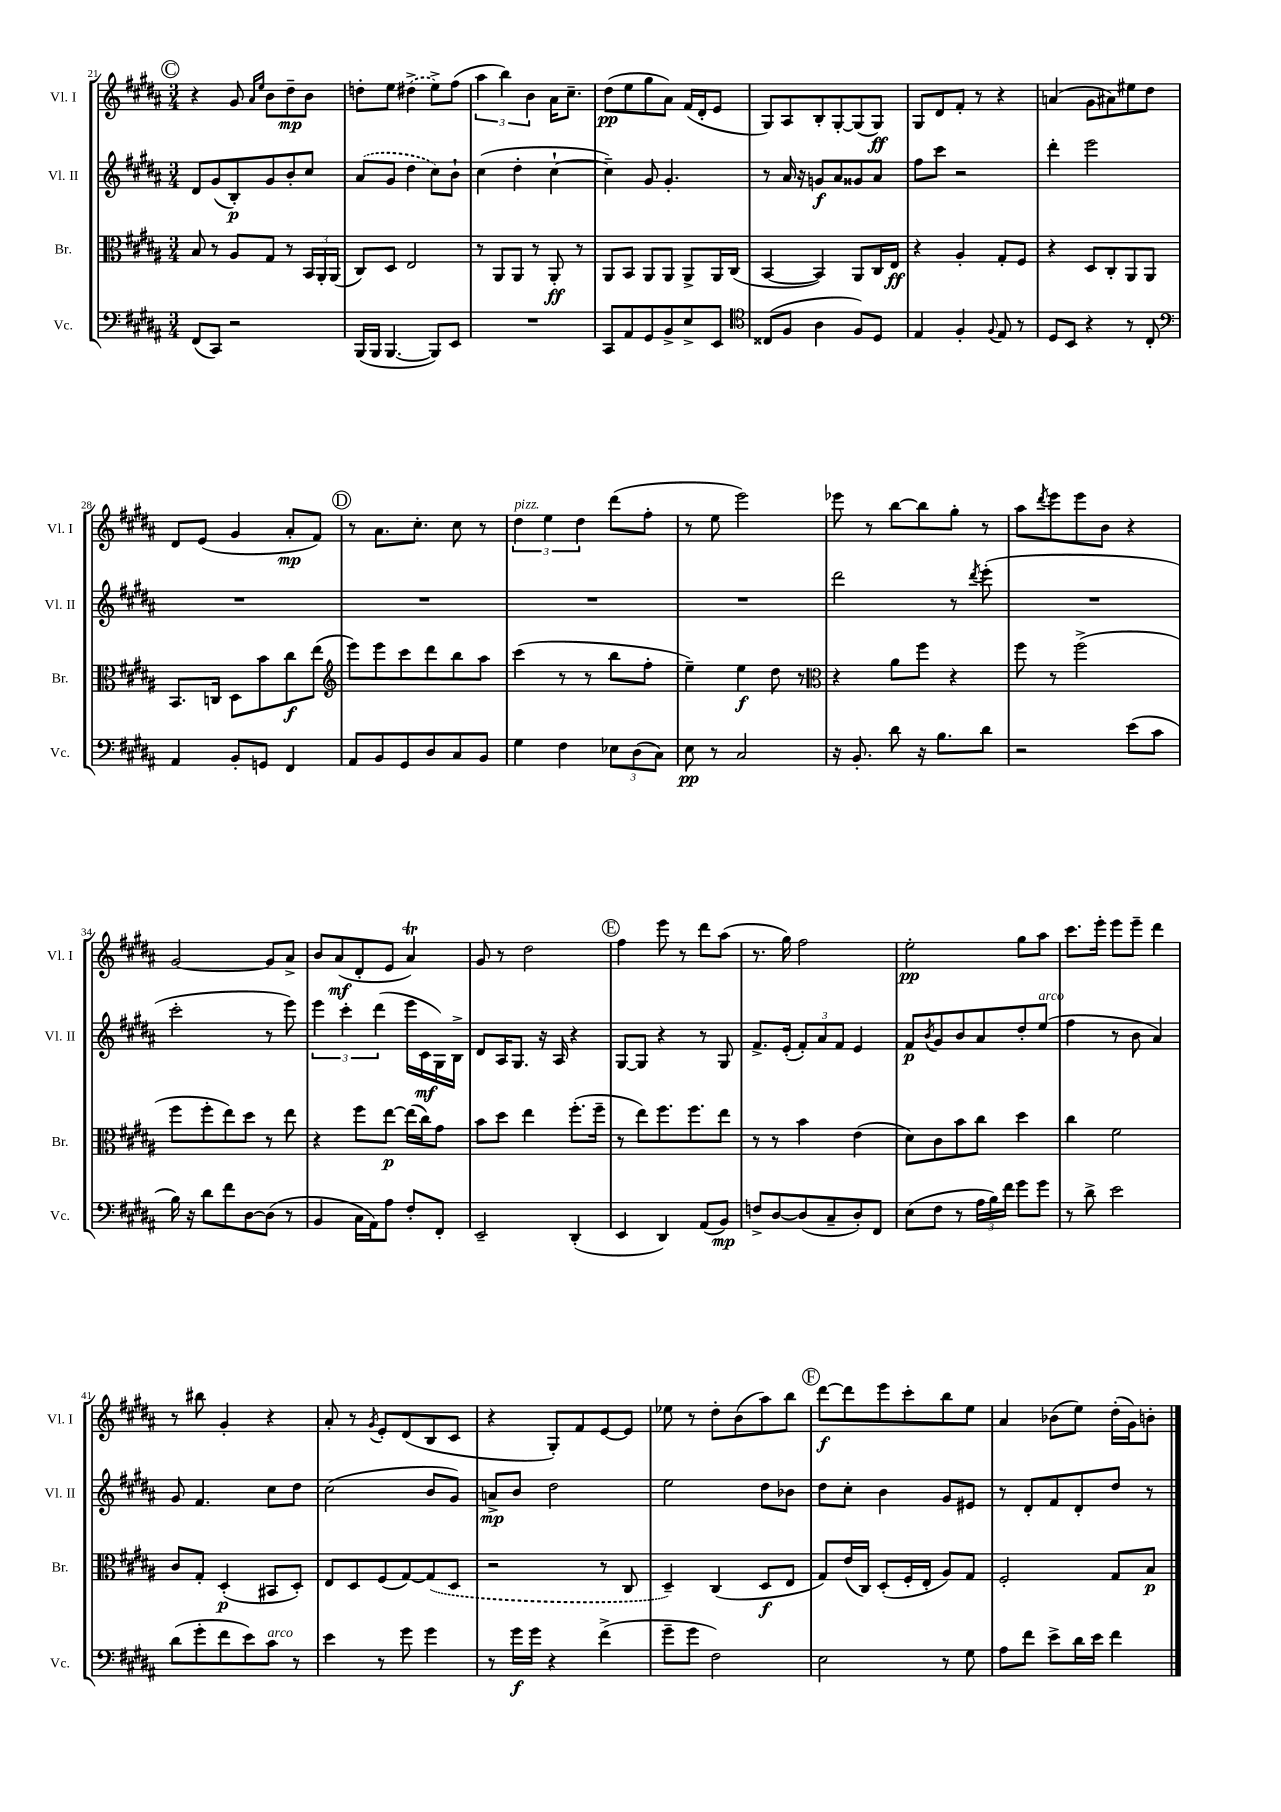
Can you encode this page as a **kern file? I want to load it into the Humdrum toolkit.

**kern	**dynam	**kern	**dynam	**kern	**dynam	**kern	**dynam
*part4	*part4	*part3	*part3	*part2	*part2	*part1	*part1
*staff4	*staff4	*staff3	*staff3	*staff2	*staff2	*staff1	*staff1
*I"Vc.	*	*I"Br.	*	*I"Vl. II	*	*I"Vl. I	*
*I'Vc.	*	*I'Br.	*	*I'Vl. II	*	*I'Vl. I	*
*clefF4	*	*clefC3	*	*clefG2	*	*clefG2	*
*k[f#c#g#d#a#]	*	*k[f#c#g#d#a#]	*	*k[f#c#g#d#a#]	*	*k[f#c#g#d#a#]	*
*M3/4	*	*M3/4	*	*M3/4	*	*M3/4	*
!!LO:REH:place=s1:t=C
=21	=21	=21	=21	=21	=21	=21	=21
(8FF#/L	.	8B/	.	8d#/L	.	4r	.
8CC#/J)	.	8r	.	(8g#/	.	.	.
2r	.	8A#/L	.	8B'/)	p	8g#/	.
.	.	.	.	.	.	16qqa#/LL	.
.	.	.	.	.	.	16qqee/JJ	.
.	.	8G#/J	.	8g#/	.	8b\L	.
.	.	8r	.	8b'/	.	8dd#~\	mp
.	.	24BB/LL	.	8cc#/J	.	8b\J	.
.	.	24AA#'/	.	.	.	.	.
.	.	(24AA#/JJ	.	.	.	.	.
=22	=22	=22	=22	=22	=22	=22	=22
(16BBB/LL	.	8C#/L)	.	(8a#/L	.	8ddn'\L	.
16BBB/JJ	.	.	.	.	.	.	.
[4.BBB/	.	8D#/J	.	8g#/J	.	8ee\J	.
.	.	2E/	.	4dd#\	.	(4dd#X^\	.
8BBB/L])	.	.	.	8cc#\L)	.	8ee^\L)	.
8EE/J	.	.	.	8b`\J	.	(8ff#\J	.
=23	=23	=23	=23	=23	=23	=23	=23
2.r	.	8r	.	(4cc#\	.	6aa#\	.
.	.	8AA#/L	.	.	.	.	.
.	.	.	.	.	.	6bb\)	.
.	.	8AA#/J	.	4dd#'\	.	.	.
.	.	.	.	.	.	6b\	.
.	.	8r	.	.	.	.	.
.	.	8AA#'/	ff	[4cc#`\	.	16a#\KL	.
.	.	.	.	.	.	8.cc#~\J	.
.	.	8r	.	.	.	.	.
=24	=24	=24	=24	=24	=24	=24	=24
8CC#/L	.	8AA#/L	.	4cc#~\])	.	(8dd#\L	pp
8AA#/	.	8BB/J	.	.	.	8ee\	.
8GG#/	.	8AA#/L	.	8g#/	.	8gg#\	.
8BB^/	.	8AA#/J	.	4.g#'/	.	8a#\J)	.
8E^/	.	8AA#^/L	.	.	.	(16f#/LL	.
.	.	.	.	.	.	16d#'/J	.
8EE/J	.	16AA#/L	.	.	.	8e/J	.
.	.	(16C#/JJ	.	.	.	.	.
=25	=25	=25	=25	=25	=25	=25	=25
*clefC4	*	*	*	*	*	*	*
(8C##X/L	.	[4BB/	.	8r	.	8G#/L)	.
8F#/J	.	.	.	16a#/	.	8A#/	.
.	.	.	.	16r	.	.	.
4A#\	.	4BB/])	.	8gn/L	f	8B'/	.
.	.	.	.	8a#/	.	[8G#'/	.
8F#/L)	.	8AA#/L	.	8g##X/	.	(8G#/]	.
8D#/J	.	16C#/L	.	8a#/J	.	8G#/J)	ff
.	.	16E/JJ	ff	.	.	.	.
=26	=26	=26	=26	=26	=26	=26	=26
4E/	.	4r	.	8ff#\L	.	8G#/L	.
.	.	.	.	8ccc#\J	.	8d#/	.
4F#'/	.	4A#'/	.	2r	.	8f#'/J	.
.	.	.	.	.	.	8r	.
8qqF#/	.	.	.	.	.	.	.
8E/	.	8G#'/L	.	.	.	4r	.
8r	.	8F#/J	.	.	.	.	.
=27	=27	=27	=27	=27	=27	=27	=27
8D#/L	.	4r	.	4ddd#'\	.	(4an/	.
8BB/J	.	.	.	.	.	.	.
4r	.	8D#/L	.	2eee\	.	8g#\L	.
.	.	8C#'/	.	.	.	8a#X\)	.
8r	.	8AA#/	.	.	.	8ee#X\	.
8C#'/	.	8AA#/J	.	.	.	8dd#\J	.
!!LO:LB:g=z
=28	=28	=28	=28	=28	=28	=28	=28
*clefF4	*	*	*	*	*	*	*
4AA#/	.	8.BB/L	.	2.r	.	8d#/L	.
.	.	.	.	.	.	(8e/J	.
.	.	16Cn/Jk	.	.	.	.	.
8BB'/L	.	8D#\L	.	.	.	4g#/	.
8GGn/J	.	8b\	.	.	.	.	.
4FF#/	.	8cc#\	f	.	.	8a#'/L	mp
.	.	(8ee\J	.	.	.	8f#/J)	.
!!LO:REH:place=s1:t=D
=29	=29	=29	=29	=29	=29	=29	=29
*	*	*clefG2	*	*	*	*	*
8AA#/L	.	8eee\L)	.	2.r	.	8r	.
8BB/	.	8eee\	.	.	.	8.a#\L	.
8GG#/	.	8ccc#\	.	.	.	.	.
.	.	.	.	.	.	8.cc#'\J	.
8D#/	.	8ddd#\	.	.	.	.	.
8C#/	.	8bb\	.	.	.	8cc#\	.
8BB/J	.	8aa#\J	.	.	.	8r	.
=30	=30	=30	=30	=30	=30	=30	=30
!	!	!	!	!	!	!LO:TX:a:i:t=pizz.	!
4G#\	.	(4ccc#\	.	2.r	.	6dd#\	.
.	.	.	.	.	.	6ee\	.
4F#\	.	8r	.	.	.	.	.
.	.	.	.	.	.	6dd#\	.
.	.	8r	.	.	.	.	.
12E-X\L	.	8bb\L	.	.	.	(8ddd#\L	.
(12D#\	.	.	.	.	.	.	.
.	.	8ff#'\J	.	.	.	8ff#'\J	.
12C#\J)	.	.	.	.	.	.	.
=31	=31	=31	=31	=31	=31	=31	=31
8E\	pp	4ee~\)	.	2.r	.	8r	.
8r	.	.	.	.	.	8ee\	.
2C#/	.	4ee\	f	.	.	2eee\)	.
.	.	8dd#\	.	.	.	.	.
.	.	8r	.	.	.	.	.
=32	=32	=32	=32	=32	=32	=32	=32
*	*	*clefC3	*	*	*	*	*
16r	.	4r	.	2ddd#\	.	8eee-X\	.
8.BB'/	.	.	.	.	.	.	.
.	.	.	.	.	.	8r	.
8d#\	.	8a#\L	.	.	.	[8bb\L	.
16r	.	8ff#\J	.	.	.	8bb\]	.
8.B\L	.	.	.	.	.	.	.
.	.	4r	.	8r	.	8gg#'\J	.
.	.	.	.	8qddd#/	.	.	.
8d#\J	.	.	.	(8eee'\	.	8r	.
=33	=33	=33	=33	=33	=33	=33	=33
2r	.	8ff#\	.	2.r	.	8aa#\L	.
.	.	.	.	.	.	8qddd#/	.
.	.	8r	.	.	.	8eee\	.
.	.	(2ff#^\	.	.	.	8eee\	.
.	.	.	.	.	.	8b\J	.
(8e\L	.	.	.	.	.	4r	.
8c#\J	.	.	.	.	.	.	.
!!LO:LB:g=z
=34	=34	=34	=34	=34	=34	=34	=34
16B\)	.	8ff#\L	.	2ccc#'\	.	[2g#/	.
16r	.	.	.	.	.	.	.
8d#\L	.	8ff#'\	.	.	.	.	.
8f#\	.	8ee\)	.	.	.	.	.
[8D#\	.	8dd#\J	.	.	.	.	.
(8D#\J]	.	8r	.	8r	.	8g#/L]	.
8r	.	8ee\	.	8eee\)	.	8a#^/J	.
=35	=35	=35	=35	=35	=35	=35	=35
4BB/	.	4r	.	6eee\	.	8b/L	.
.	.	.	.	.	.	(8a#/	mf
.	.	.	.	6ccc#'\	.	.	.
16C#\LL	.	8ff#\L	.	.	.	8d#'/	.
16AA#\J)	.	.	.	.	.	.	.
.	.	.	.	(6ddd#\	.	.	.
8A#\J	.	[8ee\J	p	.	.	8e/J	.
8F#'/L	.	(16ee\LL]	.	16eee\LL	.	4a#t/)	.
.	.	16cc#\J)	.	16c#\	mf	.	.
8FF#'/J	.	8g#\J	.	16G#\)	.	.	.
.	.	.	.	16B^\JJ	.	.	.
=36	=36	=36	=36	=36	=36	=36	=36
2EE~/	.	8b\L	.	8d#/L	.	8g#/	.
.	.	8dd#\J	.	16A#/K	.	8r	.
.	.	.	.	8.G#/J	.	.	.
.	.	4ee\	.	.	.	2dd#\	.
.	.	.	.	16r	.	.	.
.	.	.	.	16A#/	.	.	.
(4DD#'/	.	(8.ff#'\L	.	4r	.	.	.
.	.	16ff#~\Jk	.	.	.	.	.
!!LO:REH:place=s1:t=E
=37	=37	=37	=37	=37	=37	=37	=37
4EE/	.	8r	.	[8G#/L	.	4ff#\	.
.	.	8ee\L)	.	8G#/J]	.	.	.
4DD#/)	.	8.ff#\	.	4r	.	8eee\	.
.	.	.	.	.	.	8r	.
.	.	8.ff#\	.	.	.	.	.
(8AA#/L	.	.	.	8r	.	8ddd#\L	.
8BB/J)	mp	8ee\J	.	8G#/	.	(8aa#\J	.
=38	=38	=38	=38	=38	=38	=38	=38
8Fn^/L	.	8r	.	8.f#^/L	.	8.r	.
[8D#/	.	8r	.	.	.	.	.
.	.	.	.	(16e'/Jk	.	16gg#\)	.
(8D#/]	.	4b\	.	12f#'/L)	.	2ff#\	.
.	.	.	.	12a#/	.	.	.
8C#~/	.	.	.	.	.	.	.
.	.	.	.	12f#/J	.	.	.
8D#'/)	.	(4e\	.	4e/	.	.	.
8FF#/J	.	.	.	.	.	.	.
=39	=39	=39	=39	=39	=39	=39	=39
(8E\L	.	8d#\L)	.	8f#/L	p	2ee'\	pp
.	.	.	.	8qb/	.	.	.
8F#\J	.	8c#\	.	8g#/	.	.	.
8r	.	8b\	.	8b/	.	.	.
24A#\LL	.	8cc#\J	.	8a#/	.	.	.
24B\)	.	.	.	.	.	.	.
24f#\JJ	.	.	.	.	.	.	.
8g#\L	.	4dd#\	.	8dd#'/	.	8gg#\L	.
!	!	!	!	!LO:TX:a:i:t=arco	!	!	!
8g#\J	.	.	.	(8ee/J	.	8aa#\J	.
=40	=40	=40	=40	=40	=40	=40	=40
8r	.	4cc#\	.	4ff#\	.	8.ccc#\L	.
8d#^\	.	.	.	.	.	.	.
.	.	.	.	.	.	16eee'\Jk	.
2e\	.	2f#\	.	8r	.	8eee\L	.
.	.	.	.	8b\	.	8eee~\J	.
.	.	.	.	4a#/)	.	4ddd#\	.
!!LO:LB:g=z
=41	=41	=41	=41	=41	=41	=41	=41
(8d#\L	.	8c#/L	.	8g#/	.	8r	.
8g#'\	.	8G#'/J	.	4.f#/	.	8bb#X\	.
8f#\	.	(4D#'/	p	.	.	4g#'/	.
8e\)	.	.	.	.	.	.	.
!LO:TX:a:i:t=arco	!	!	!	!	!	!	!
8c#\J	.	8BB#X/L	.	8cc#\L	.	4r	.
8r	.	8D#'/J)	.	8dd#\J	.	.	.
=42	=42	=42	=42	=42	=42	=42	=42
4e\	.	8E/L	.	(2cc#\	.	8a#'/	.
.	.	8D#/	.	.	.	8r	.
.	.	.	.	.	.	8qg#/	.
8r	.	(8F#/	.	.	.	8e'/L	.
8g#\	.	[8G#/)	.	.	.	(8d#/	.
4g#\	.	(8G#/]	.	8b/L	.	8B/	.
.	.	8D#/J	.	8g#/J)	.	8c#/J	.
=43	=43	=43	=43	=43	=43	=43	=43
8r	.	2r	.	8an^/L	mp	4r	.
16g#\LL	f	.	.	8b/J	.	.	.
16g#\JJ	.	.	.	.	.	.	.
4r	.	.	.	2dd#\	.	8G#'/L)	.
.	.	.	.	.	.	8f#/	.
(4f#^\	.	8r	.	.	.	[8e/	.
.	.	8C#/	.	.	.	8e/J]	.
=44	=44	=44	=44	=44	=44	=44	=44
8g#~\L	.	4D#~/)	.	2ee\	.	8ee-X\	.
8g#\J	.	.	.	.	.	8r	.
2F#\)	.	(4C#/	.	.	.	8dd#'\L	.
.	.	.	.	.	.	(8b\	.
.	.	8D#/L	f	8dd#\L	.	8aa#\)	.
.	.	8E/J	.	8b-X\J	.	8bb\J	.
!!LO:REH:place=s1:t=F
=45	=45	=45	=45	=45	=45	=45	=45
2E\	.	8G#/L)	.	8dd#\L	.	[8ddd#\L	f
.	.	(16e/L	.	8cc#'\J	.	8ddd#\]	.
.	.	16C#/JJ)	.	.	.	.	.
.	.	(8D#'/L	.	4b\	.	8eee\	.
.	.	16F#'/L	.	.	.	8ccc#'\	.
.	.	16E'/JJ	.	.	.	.	.
8r	.	8A#/L)	.	8g#/L	.	8bb\	.
8G#\	.	8G#/J	.	8e#X/J	.	8ee\J	.
=46	=46	=46	=46	=46	=46	=46	=46
8A#\L	.	2F#'/	.	8r	.	4a#/	.
8f#\J	.	.	.	8d#'/L	.	.	.
8e^\L	.	.	.	8f#/	.	(8b-X\L	.
16d#\L	.	.	.	8d#'/	.	8ee\J)	.
16e\JJ	.	.	.	.	.	.	.
4f#\	.	8G#/L	.	8dd#/J	.	(16dd#'\LL	.
.	.	.	.	.	.	16g#\J)	.
.	.	8B/J	p	8r	.	8bn'\J	.
==	==	==	==	==	==	==	==
*-	*-	*-	*-	*-	*-	*-	*-
